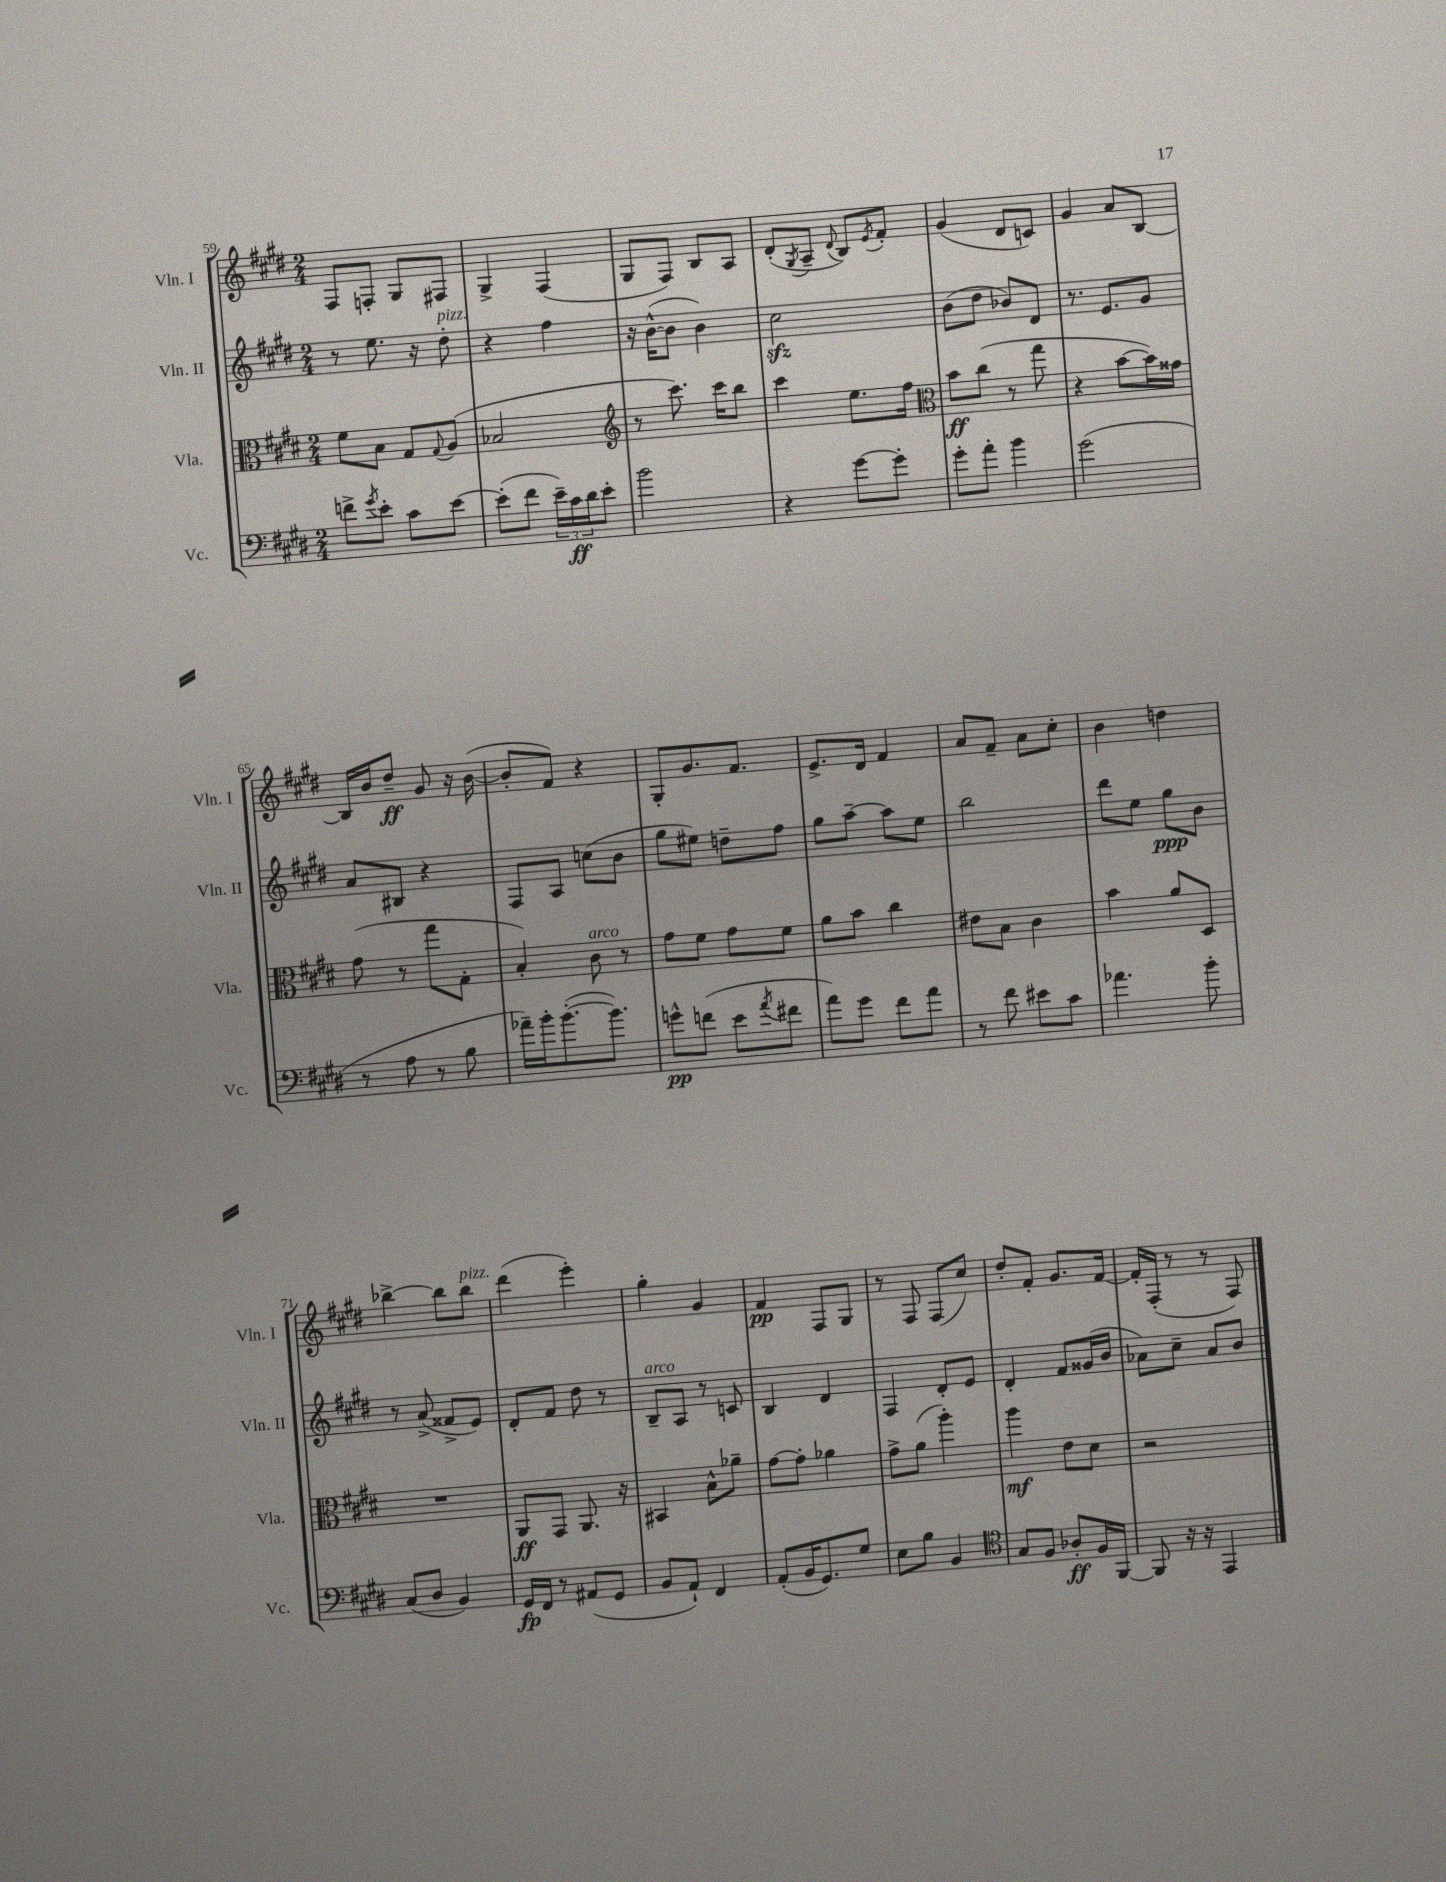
<<
\new StaffGroup <<
\new Staff = "s0" \with { instrumentName = "Vln. I" shortInstrumentName = "Vln. I" } {
    \clef treble \key e \major \numericTimeSignature \time 2/4
    fis8 f8-. gis8 fis8 |
    gis4-> fis4( |
    gis8 fis8) b8 a8 |
    dis'8-.( \acciaccatura { gis8 } a8-- \appoggiatura { dis'8 } b8) \acciaccatura { e'8 } fis'8-. |
    gis'4( dis'8 c'8) |
    gis'4 a'8 b8~ |
    b16 b'16 dis''8--\ff gis'8 r16 b'16~( |
    b'8-. fis'8) r4 |
    gis8-. gis'8. fis'8. |
    e'8.-> dis'16 fis'4 |
    a'8 fis'8-- a'8 cis''8-. |
    b'4 d''4 |
    bes''4~-> bes''8 bes''8^\markup { \italic "pizz." } |
    dis'''4( e'''4-.) |
    gis''4-. gis'4 |
    fis'4\pp fis8 gis8 |
    r8 fis8 fis8( cis''8) |
    dis''8-. fis'8-. gis'8. fis'16~ |
    fis'16-. fis16-.( r8 r8 fis8) \bar "|." |
}
\new Staff = "s1" \with { instrumentName = "Vln. II" shortInstrumentName = "Vln. II" } {
    \clef treble \key e \major \numericTimeSignature \time 2/4
    r8 e''8. r16 dis''8-.^\markup { \italic "pizz." } |
    r4 fis''4 |
    r16 b'16~-^( b'8 b'4) |
    cis''2\sfz |
    b'8( dis''8 bes'8) dis'8 |
    r8. e'8. gis'8 |
    a'8 bis8 r4 |
    fis8 a8 c''8( b'8 |
    gis''8 eis''8) d''8-- fis''8 |
    gis''8 a''8~-- a''8 e''8 |
    b''2 |
    dis'''8 e''8 gis''8\ppp b'8 |
    r8 a'8->( fisis'8-> e'8) |
    dis'8-. fis'8 dis''8 r8 |
    b8--^\markup { \italic "arco" } a8 r8 c'8 |
    b4 dis'4 |
    fis4 dis'8-. e'8 |
    dis'4-. fis'8 gisis'16( b'16 |
    aes'8) cis''8-- aes'8 b'8 \bar "|." |
}
\new Staff = "s2" \with { instrumentName = "Vla." shortInstrumentName = "Vla." } {
    \clef alto \key e \major \numericTimeSignature \time 2/4
    fis'8 b8 gis8 \appoggiatura { gis8 } a8( |
    bes2 |
    \clef treble r8 cis'''8.) cis'''16 b''8 |
    cis'''4 e''8. fis''16 |
    \clef alto b'8\ff cis''8( r8 gis''8 |
    r4 b'8~ b'16) gisis'16 |
    gis'8( r8 gis''8 gis8-. |
    b4-.) cis'8^\markup { \italic "arco" } r8 |
    gis'8 fis'8 gis'8 fis'8 |
    a'8 b'8 cis''4 |
    eis'8 b8 cis'4 |
    b'4 a'8 dis8 |
    R2 |
    a,8\ff gis,8 a,8. r16 |
    bis,4 b8-^ aes'8-- |
    gis'8~ gis'8-. aes'4 |
    gis'8-> a'8( a''4-.) |
    a''4\mf e'8 dis'8 |
    r2 \bar "|." |
}
\new Staff = "s3" \with { instrumentName = "Vc." shortInstrumentName = "Vc." } {
    \clef bass \key e \major \numericTimeSignature \time 2/4
    f'8-> \acciaccatura { gis'8 } e'8-. cis'8 e'8~ |
    e'8-.( fis'8 \tuplet 3/2 { e'16--) cis'16\ff dis'16 } e'8-. |
    b'2 |
    r4 gis'8~ gis'8-. |
    gis'8-. a'8-. b'4 |
    gis'2( |
    r8 a8 r8 b8 |
    aes'16--) b'16-. b'8.~-.( b'8.) |
    g'8-^\pp f'8( e'8 \acciaccatura { a'8 } fis'8 |
    a'8) gis'8 fis'8 a'8 |
    r8 fis'8 eis'8 cis'8 |
    aes'4. b'8-. |
    cis8( dis8 b,4) |
    gis,16\fp fis,16 r8 ais,8( gis,8 |
    b,8 a,8-!) fis,4 |
    a,8-.( b,16 gis,8.) gis8 |
    e8 b8 b,4 |
    \clef tenor gis8 fis8 aes8-.\ff fis16 fis,16~ |
    fis,8 r16 r16 e,4 \bar "|." |
}
>>
>>
\layout { \context { \Score currentBarNumber = #59 } }
